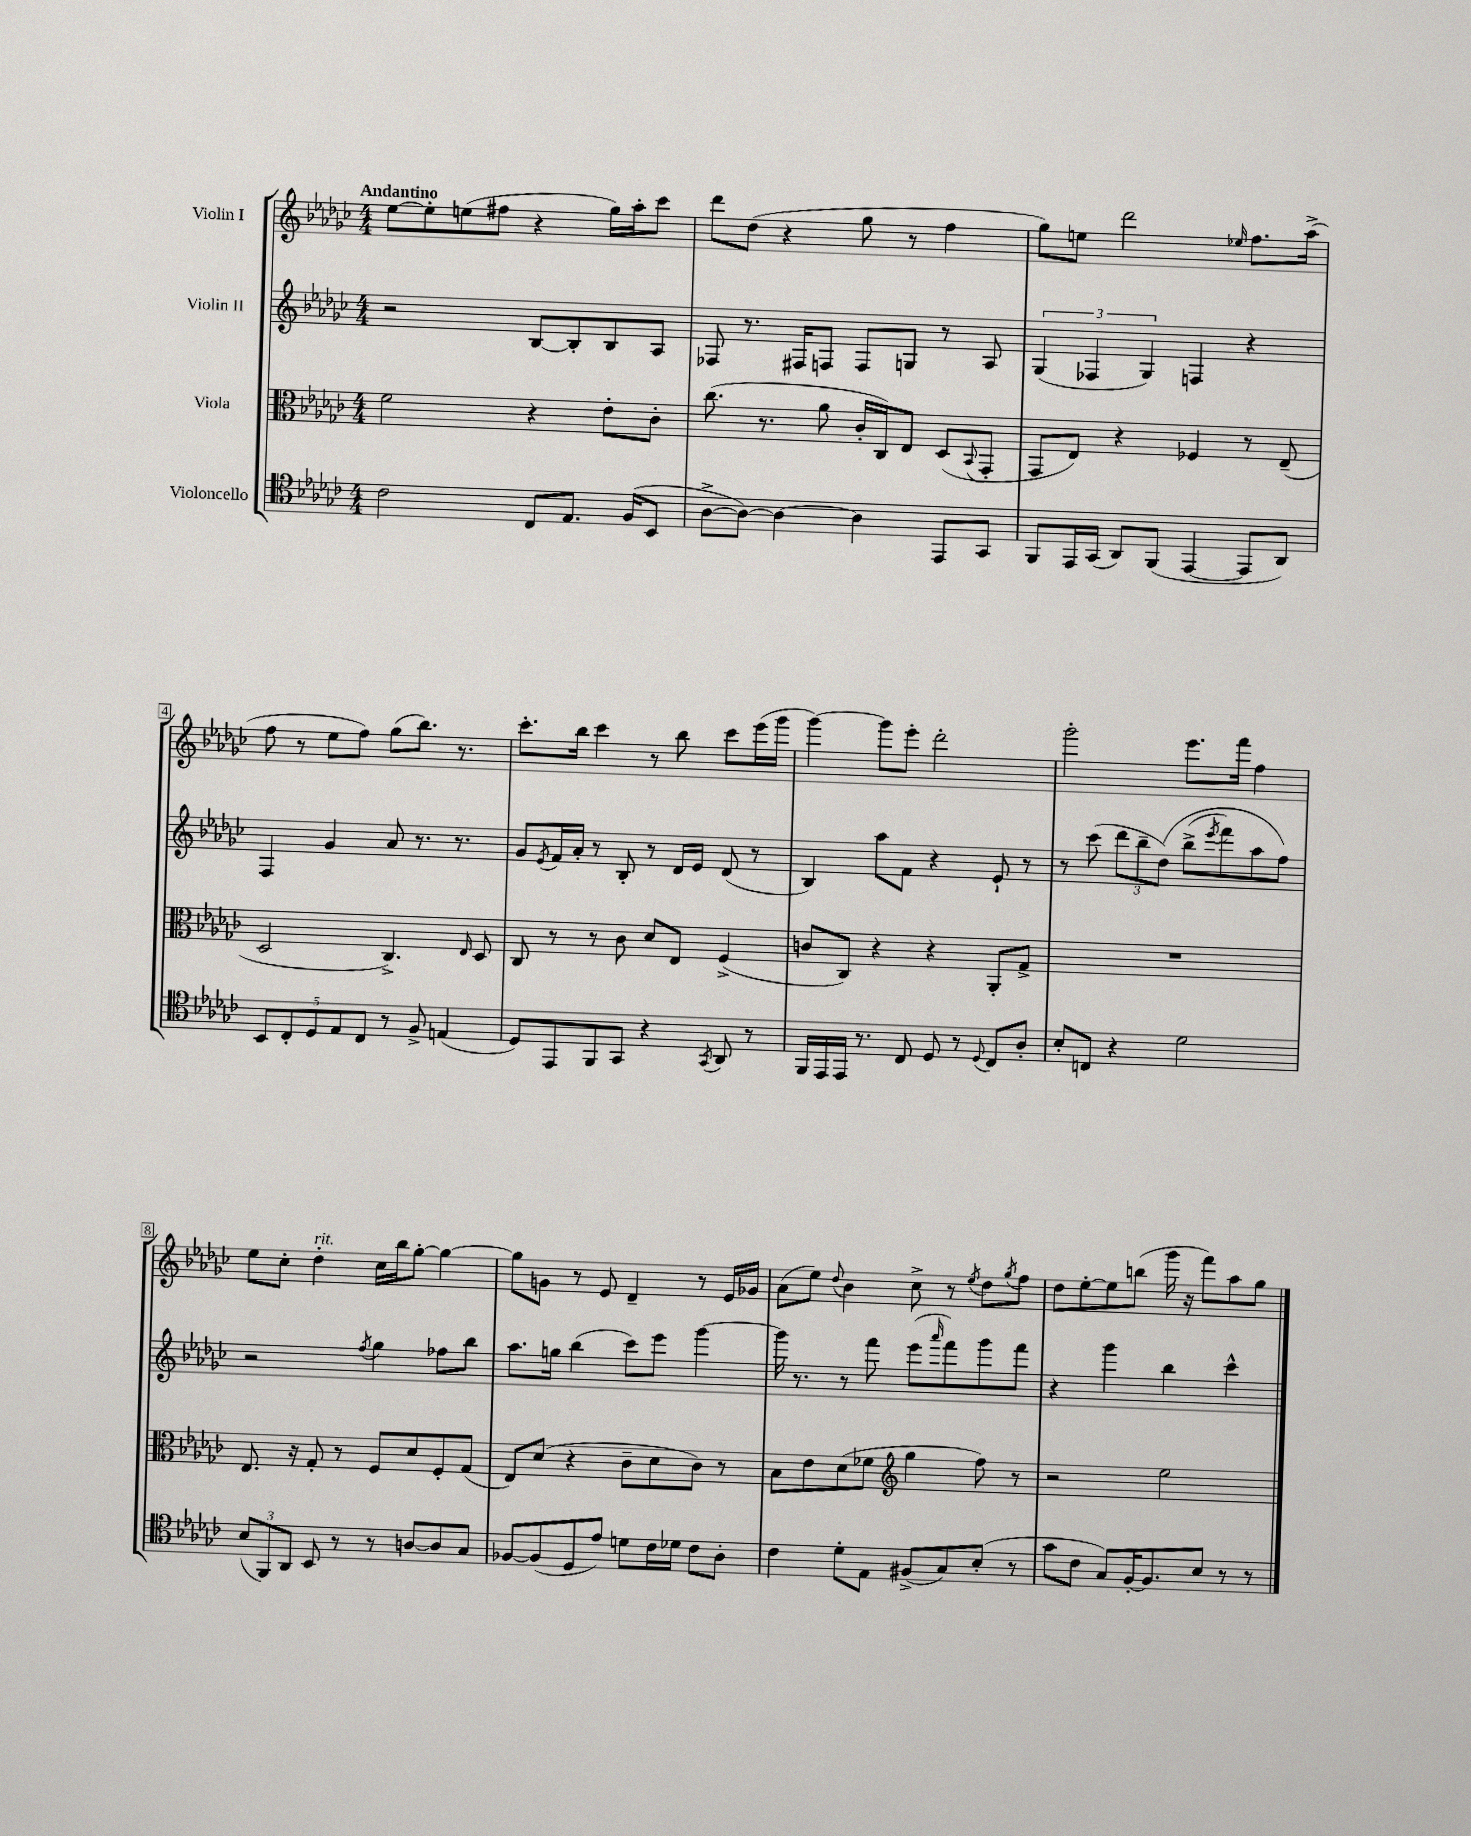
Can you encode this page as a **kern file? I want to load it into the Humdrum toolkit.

**kern	**kern	**kern	**kern
*staff4	*staff3	*staff2	*staff1
*clefC4	*clefC3	*clefG2	*clefG2
*k[b-e-a-d-g-c-]	*k[b-e-a-d-g-c-]	*k[b-e-a-d-g-c-]	*k[b-e-a-d-g-c-]
*M4/4	*M4/4	*M4/4	*M4/4
2c-	2f	2r	[8ee-
.	.	.	8ee-']
.	.	.	(8ee
.	.	.	8ff#
8C-	4r	[8B-	4r
8.E-	.	8B-']	.
.	8e-'	8B-	16gg-)
(16F	.	.	16aa-'
8BB-	8c-'	8A-	8ccc-
=	=	=	=
[8A-^	(8.cc-	8F-	8ddd-
8A-_)	.	8.r	(8dd-
.	8.r	.	.
4A-_	.	.	4r
.	.	16F#	.
.	8a-	8F	.
4A-]	16c-'	8F	8gg-
.	16C-)	.	.
.	8E-	8G	8r
8EE-	(8D-	8r	4ff
.	8qqBB-	.	.
8GG-	8GG-'	8A-	.
=	=	=	=
8FF	8GG-	(6G-	8gg-)
16EE-	8E-)	.	8ee
.	.	6F-	.
(16GG-	.	.	.
8AA-)	4r	.	2ddd-
.	.	6G-)	.
(8FF	.	.	.
[4EE-	4F-	4F	.
.	.	.	16qqee-
8EE-]	8r	4r	8.ff
8AA-)	(8E-~	.	.
.	.	.	(16aa-^
=	=	=	=
10BB-	2D-	4F	8ff
10C-'	.	.	.
.	.	.	8r
10D-	.	.	.
.	.	4g-	8ee-
10E-	.	.	.
.	.	.	8ff)
10C-	.	.	.
8r	4.C-^)	8a-	(8gg-
8F^	.	8.r	8.bb-)
(4E	.	.	.
.	.	8.r	8.r
.	16qqE-	.	.
.	8D-	.	.
=	=	=	=
8D-)	8C-	8g-	8.ccc-'
.	.	8qe-	.
8EE-	8r	16f	.
.	.	16a-'	16bb-
8FF	8r	8r	4ccc-
8GG-	8c-	8B-'	.
4r	8d-	8r	8r
.	8E-	16d-	8bb-
.	.	16e-	.
8qGG-	.	.	.
8AA-	(4F^	(8d-	8ccc-
8r	.	8r	(16eee-
.	.	.	16ggg-
=	=	=	=
16FF	8c	4B-)	[4ggg-)
16EE-	.	.	.
16EE-	8C-)	.	.
8.r	.	.	.
.	4r	8aa-	8ggg-]
8C-	.	8f	8eee-'
8D-	4r	4r	2ddd-'
8r	.	.	.
8qqD-	.	.	.
8C-	8AA-'	8e-`	.
8A-'	8G-^	8r	.
=	=	=	=
8B-'	1r	8r	2ggg-'
8C	.	(8ccc-	.
4r	.	12ddd-	.
.	.	12bb-~	.
.	.	&(12dd-)	.
2d-	.	(8bb-^	8.eee-
.	.	8qeee-	.
.	.	8fff)	.
.	.	.	16fff
.	.	8aa-	4ff
.	.	8ff&)	.
=	=	=	=
(12B-	8.E-	2r	8ee-
12FF)	.	.	.
.	.	.	8cc-'
12AA-	.	.	.
.	16r	.	.
8BB-	8G-'	.	4dd-'
8r	8r	.	.
.	.	8qff	.
8r	8F	4gg-	16cc-
.	.	.	16bb-
[8A	8d-	.	[8gg-'
8A]	8F'	8ff-	4gg-_
8G-	(8G-	8bb-	.
=	=	=	=
[8F-	8E-)	8.aa-	8gg-]
(8F-]	(8d-	.	8g
.	.	16gg	.
8D-	4r	(4bb-	8r
8e-)	.	.	8e-
8d	8c-~	8ccc-)	4d-~
16c-	8d-	8eee-	.
16d-	.	.	.
8c-	8c-)	[4ggg-	8r
8A-'	8r	.	16e-
.	.	.	16g-
=	=	=	=
4c-	8B-	16ggg-]	(8a-
.	.	8.r	.
.	8e-	.	8ee-)
.	.	.	8qqdd-
8d-'	(8d-	8r	4b-
8E-	8f-	8fff	.
*	*clefG2	*	*
(8F#^	4gg-	(8eee-	8cc-^
.	.	16qqaaa-	.
8G-)	.	8fff)	8r
.	.	.	8qee-
(8B-'	8ff)	8ggg-	8dd-
.	.	.	8qgg-
8r	8r	8fff	8ff
=	=	=	=
8g-	2r	4r	8dd-
8c-	.	.	[8ee-'
8G-)	.	4ggg-	8ee-]
[16F'	.	.	(8bb
8.F]	.	.	.
.	2ee-	4bb-	16ggg-
.	.	.	16r
8B-	.	.	8fff)
8r	.	4ccc-^^	8aa-
8r	.	.	8gg-
==	==	==	==
*-	*-	*-	*-
